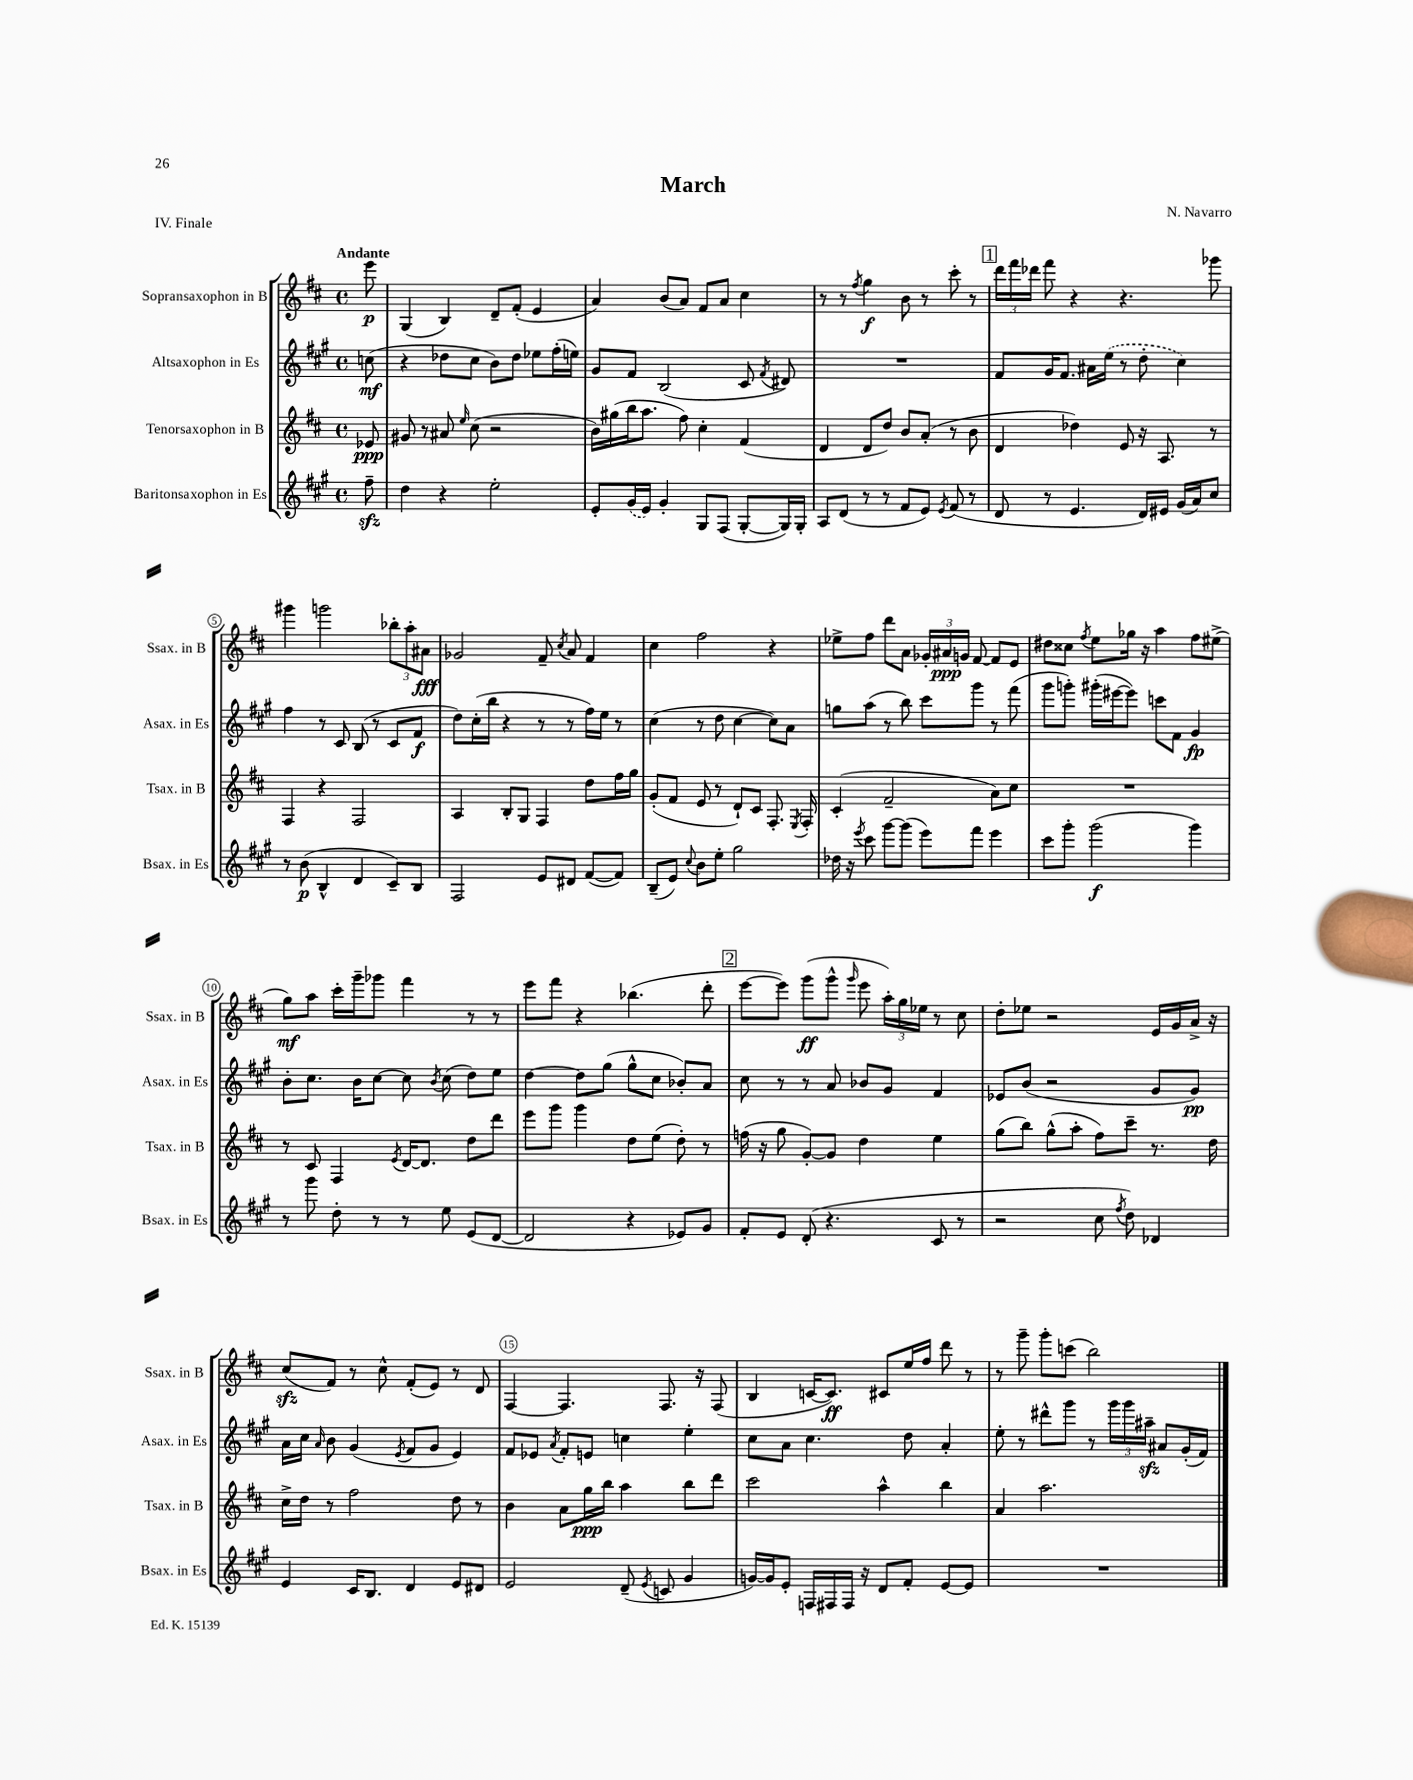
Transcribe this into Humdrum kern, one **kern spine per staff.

**kern	**kern	**kern	**kern
*staff4	*staff3	*staff2	*staff1
*clefG2	*clefG2	*clefG2	*clefG2
*k[f#c#g#]	*k[f#c#]	*k[f#c#g#]	*k[f#c#]
*M4/4	*M4/4	*M4/4	*M4/4
*met(c)	*met(c)	*met(c)	*met(c)
8ff#~	8e-	(8cc	8eee
=	=	=	=
4dd	8g#	4r	(4G
.	8r	.	.
4r	8a#	8dd-	4B)
.	16qqee	.	.
.	(8cc#	8cc#	.
2ee'	2r	8b)	8d~
.	.	8dd-	(8f#'
.	.	8ee-	4e
.	.	(16ff#'	.
.	.	16ee)	.
=	=	=	=
8e'	16b)	8g#	4a)
.	(16gg#	.	.
(16g#	16bb	8f#	.
16e)	8.aa	.	.
4g#'	.	(2B	(8b
.	8ff#)	.	8a)
8G#	4cc#'	.	8f#
(8F#	.	.	8a
[8G#'	(4f#	8c#	4cc#
.	.	8qf#	.
16G#])	.	8d#)	.
16G#'	.	.	.
=	=	=	=
8A	4d	1r	8r
(8d	.	.	8r
.	.	.	8qff#
8r	8d	.	4gg
8r	8dd)	.	.
8f#	8b	.	8b
8e)	(8a'	.	8r
8qe	.	.	.
(8f#	8r	.	8ccc#'
8r	8b	.	8r
=	=	=	=
8d	4d	8f#	24ddd
.	.	.	24fff#
.	.	.	24ddd-
8r	.	16g#	8fff#
.	.	8.f#	.
4.e	4dd-)	.	4r
.	.	16a#	.
.	.	(16ee	.
.	8e	8r	4.r
16d)	16r	8dd'	.
16e#	8.A	.	.
(16g#	.	4cc#)	.
16a)	.	.	.
8cc#	8r	.	8ggg-
=	=	=	=
8r	4F#	4ff#	4ggg#
(8b	.	.	.
4B^^	4r	8r	2ggg
.	.	8c#	.
4d	2F#	(8B	.
.	.	8r	.
8c#~)	.	8c#	12bb-'
.	.	.	12aa'
8B	.	8f#	.
.	.	.	12a#
=	=	=	=
2F#	4A	8dd)	2g-
.	.	(16cc#'	.
.	.	16bb	.
.	8B'	4r	.
.	8G	.	.
8e	4F#	8r	8f#~
.	.	.	8qcc#
8d#	.	8r	8a
([8f#	8dd	16ff#)	4f#
.	.	16ee	.
8f#])	16ff#	8r	.
.	16gg	.	.
=	=	=	=
(8B~	(8g'	(4cc#	4cc#
8e)	8f#	.	.
8qqcc#	.	.	.
8b	8e	8r	2ff#
8ee'	8r	8dd	.
2gg#	8d`)	[4cc#	.
.	8c#	.	.
.	8.F#'	8cc#])	4r
.	.	8a	.
.	8qE	.	.
.	16F#'	.	.
=	=	=	=
16dd-	(4c#'	8gg	8ee-^
16r	.	.	.
8qeee	.	.	.
8ccc#	.	(8aa	8ff#
[8ggg#	2f#~	8r	8ddd
(8ggg#]	.	8bb)	8a
8eee)	.	8ccc#	24g-'
.	.	.	24a#
.	.	.	24g
8fff#	.	8ggg#	[8f#
4eee	8a)	8r	8f#]
.	8cc#	(8fff#	8e
=	=	=	=
8ccc#	1r	8ggg#	8dd#
8ggg#'	.	8ggg')	8cc##
.	.	.	8qff#
(2ggg#	.	(16ggg#'	8ee
.	.	[16eee#	.
.	.	8eee#])	16gg-
.	.	.	16r
.	.	8ccc	4aa
.	.	8f#	.
4ggg#)	.	4g#	8ff#
.	.	.	(8ee#^
=	=	=	=
8r	8r	8b'	8gg)
8ggg#	8c#	8.cc#	8aa
8dd'	4F#	.	16ccc#'
.	.	16b	16ggg~
8r	.	[8cc#	8ggg-
.	8qe	.	.
8r	[16d	8cc#]	4fff#
.	8.d]	.	.
.	.	8qb	.
8ee	.	(8cc#	.
(8e	8dd	8dd)	8r
[8d	8ddd	8ee	8r
=	=	=	=
2d]	8eee	[4dd	8eee
.	8ggg	.	8fff#
.	4ggg	8dd]	4r
.	.	(8gg#	.
4r	8dd	8gg#^^	(4.bb-
.	(8ee	8cc#	.
8e-)	8dd')	8b-')	.
8g#	8r	8a	8ddd'
=	=	=	=
8f#'	(16ff	8cc#	[8eee
.	16r	.	.
8e	8gg	8r	8eee])
(8d'	[8g')	8r	(8ggg
4.r	8g]	8a	8ggg^^
.	.	.	16qqggg
.	4dd	8b-	8eee
.	.	8g#	24aa')
.	.	.	24gg
.	.	.	24ee-
8c#	4ee	4f#	8r
8r	.	.	8cc#
=	=	=	=
2r	(8gg	8e-	8dd'
.	8bb)	(8b	8ee-
.	(8gg^^	2r	2r
.	8aa'	.	.
8cc#	8ff#)	.	.
8qff#	.	.	.
8dd)	8ccc#~	.	.
4d-	8.r	8g#	16e
.	.	.	16g
.	.	8g#)	16a^
.	16dd	.	16r
=	=	=	=
4e	16cc#^	16a	(8cc#
.	16dd	16cc#	.
.	.	16qqa	.
.	8r	8b	8f#)
16c#	2ff#	(4g#	8r
8.B	.	.	.
.	.	.	8cc#^^
.	.	8qe	.
4d	.	8f#	(8f#'
.	.	8g#	8e)
8e	8dd	4e)	8r
8d#	8r	.	8d
=	=	=	=
2e	4b	8f#	[4F#
.	.	8e-	.
.	.	8qa	.
.	8a	8f#'	4.F#]
.	16gg	8e	.
.	16bb	.	.
(8d~	4aa	4cc	.
8qe	.	.	.
8c	.	.	8.F#
4g#	8bb	4ee'	.
.	.	.	16r
.	8ddd	.	(8F#
=	=	=	=
[16g)	2ccc#	8cc#	4B
16g]	.	.	.
8e'	.	8a	.
16F	.	4.cc#	[16c
16F#	.	.	8.c])
16F#	.	.	.
16r	.	.	.
8d	4aa^^	.	8c#
8f#'	.	8dd	16ee
.	.	.	16ff#
[8e	4bb	4a'	8ddd
8e]	.	.	8r
=	=	=	=
1r	4a	8ee'	8r
.	.	8r	8ggg~
.	2.aa	8ddd#^^	8ggg'
.	.	8ggg#	(8ccc
.	.	8r	2bb)
.	.	24ggg#	.
.	.	24ggg#	.
.	.	24aa#~	.
.	.	8a#	.
.	.	(16g#'	.
.	.	16f#)	.
==	==	==	==
*-	*-	*-	*-
